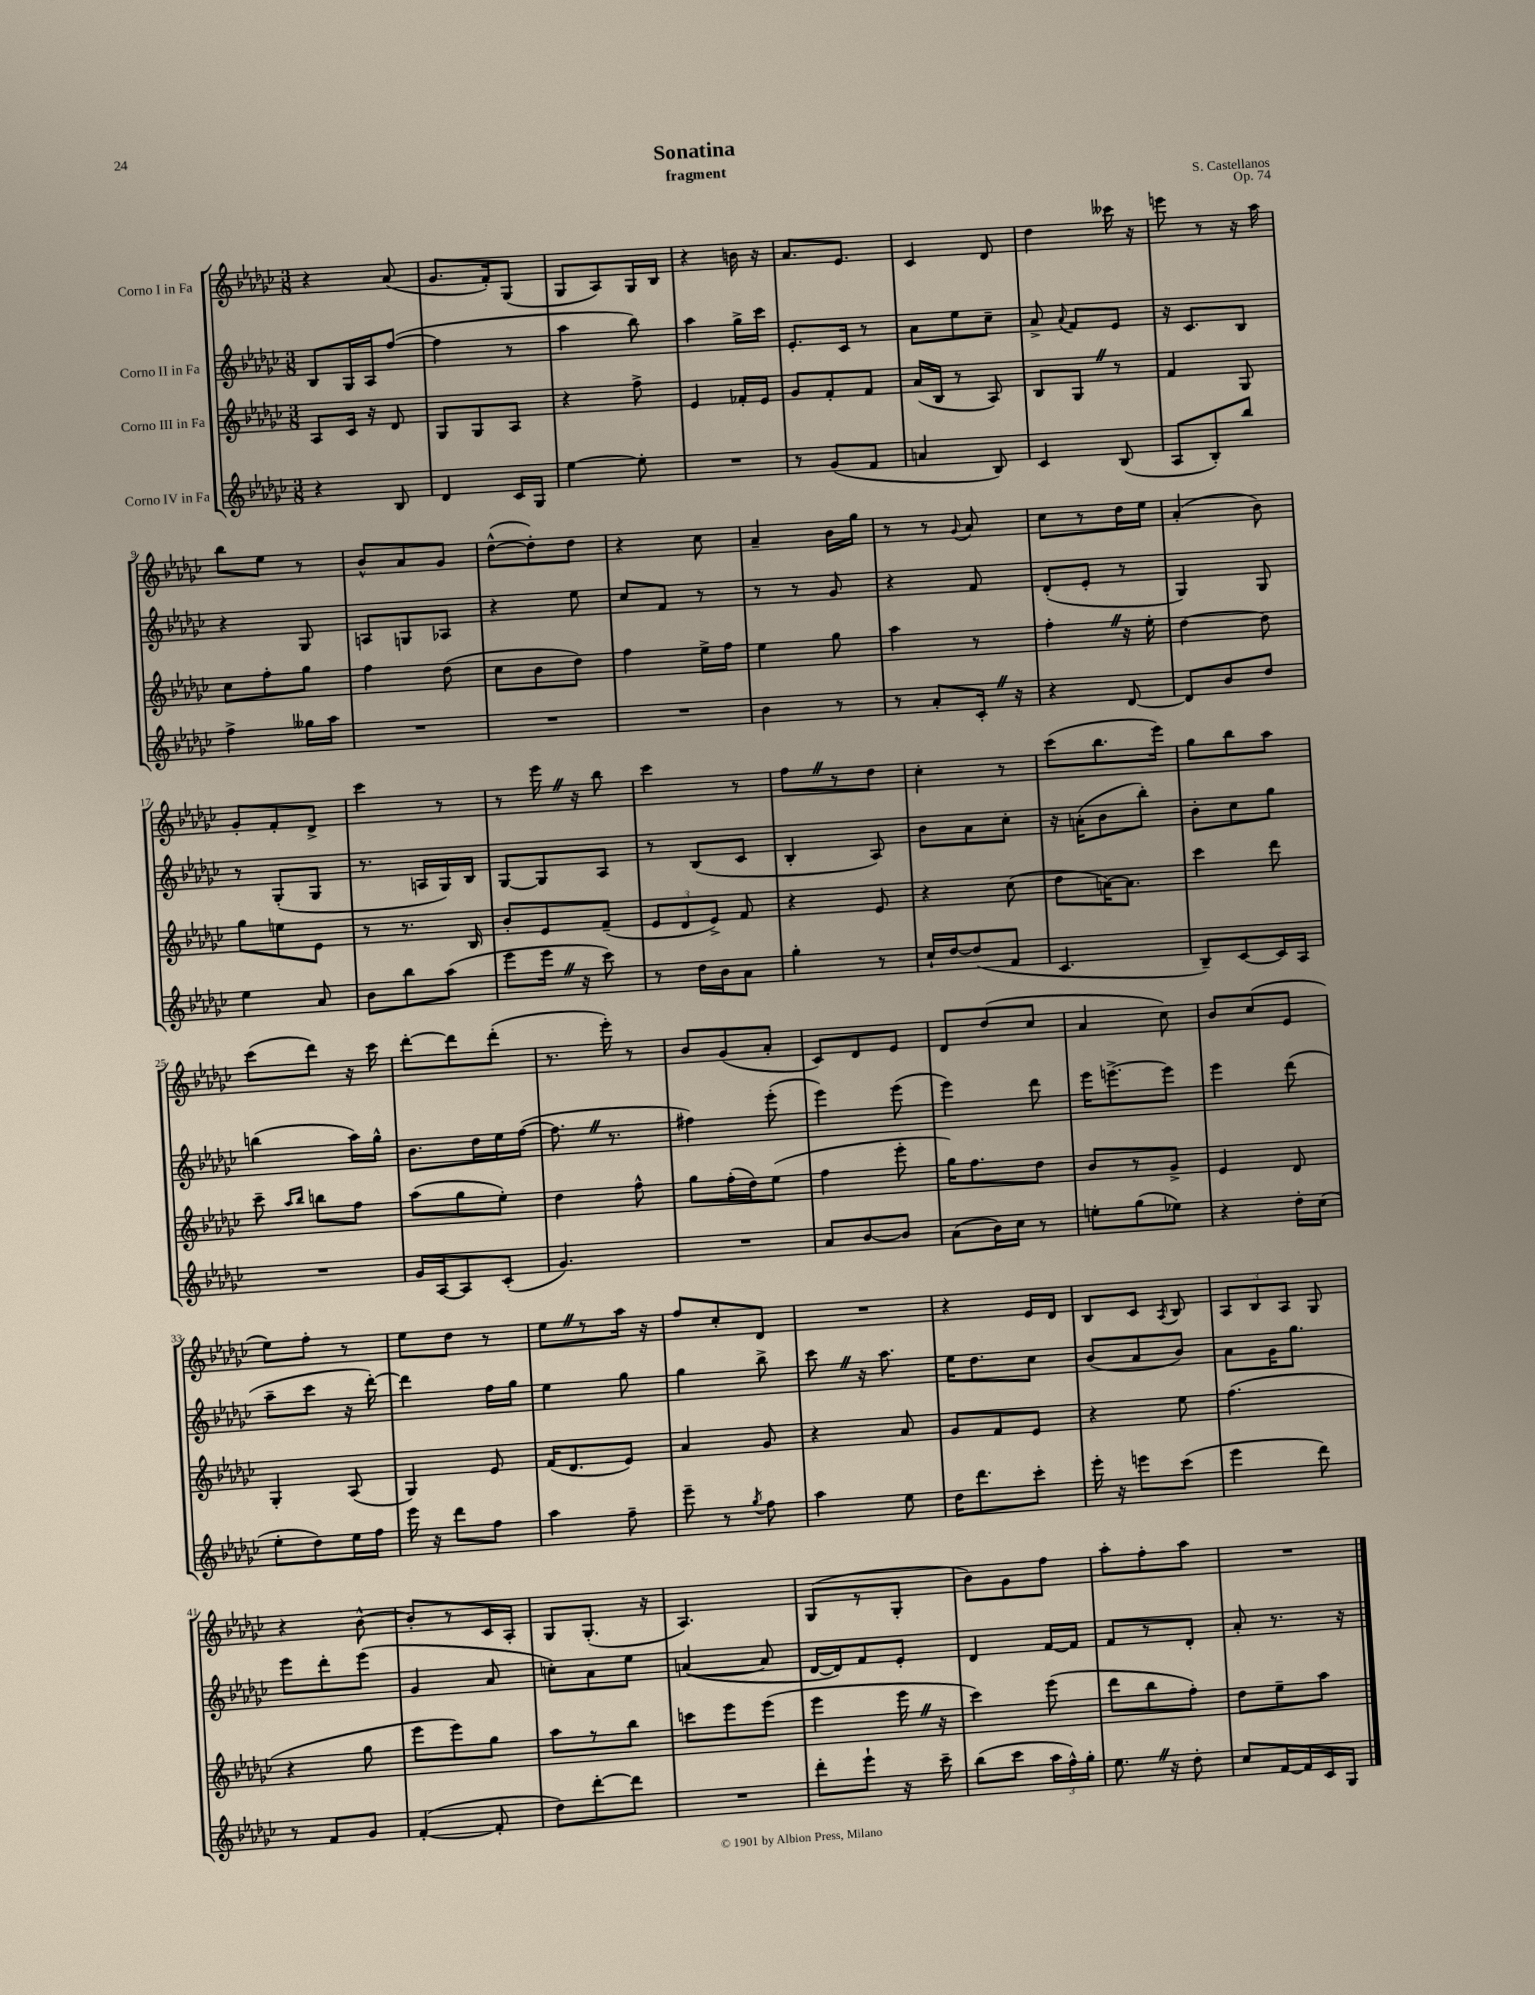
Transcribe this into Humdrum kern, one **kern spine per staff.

**kern	**kern	**kern	**kern
*part4	*part3	*part2	*part1
*staff4	*staff3	*staff2	*staff1
*I"Corno IV in Fa	*I"Corno III in Fa	*I"Corno II in Fa	*I"Corno I in Fa
*clefG2	*clefG2	*clefG2	*clefG2
*k[b-e-a-d-g-c-]	*k[b-e-a-d-g-c-]	*k[b-e-a-d-g-c-]	*k[b-e-a-d-g-c-]
*M3/8	*M3/8	*M3/8	*M3/8
=1	=1	=1	=1
4r	8A-/L	8B-/L	4r
.	16c-/Jk	16G-/L	.
.	16r	16A-/J	.
8B-/	8d-/	([8ff/J	(8a-/
=2	=2	=2	=2
4d-/	8G-/L	4ff\]	8.g-/L
.	8G-/	.	.
.	.	.	16f'/k)
16c-/LL	8A-/J	8r	(8G-/J
16G-/JJ	.	.	.
=3	=3	=3	=3
[4ee-\	4r	4aa-\	8G-/L
.	.	.	8A-/)
8ee-'\]	8ff^\	8bb-\)	16G-/L
.	.	.	16B-/JJ
=4	=4	=4	=4
4.r	4e-/	4aa-\	4r
.	16f-X'/LL	16gg-^\LL	16bn\
.	16e-/JJ	16ccc-\JJ	16r
=5	=5	=5	=5
8r	8g-/L	8.e-'/L	8.a-/L
(8g-/L	8f'/	.	.
.	.	16c-/Jk	8.e-/J
8f/J	8f/J	8r	.
=6	=6	=6	=6
4an/	(16a-/LL	8a-\L	4c-/
.	16B-/JJ	.	.
.	8r	8ee-\	.
8B-/)	8A-/)	8cc-~\J	8d-/
=7	=7	=7	=7
4c-/	8B-/L	8a-^/	4dd-\
.	.	8qqa-/	.
.	8G-Z/J	8f/L	.
(8B-/	8r	8e-/J	16ccc--X\
.	.	.	16r
=8	=8	=8	=8
8A-/L	4f/	16r	8eeen\
.	.	8.c-/L	.
8B-'/)	.	.	8r
8bb-/J	8G-/	8B-/J	16r
.	.	.	16aa-\
!!LO:LB:g=z
=9	=9	=9	=9
4ff^\	8cc-\L	4r	8bb-\L
.	8ff'\	.	8ee-\J
16gg--X\LL	8gg-\J	8G-/	8r
16aa-\JJ	.	.	.
=10	=10	=10	=10
4.r	4ff\	8An/L	8b-^^/L
.	.	8Gn/	8a-/
.	(8dd-\	8A-X/J	8g-/J
=11	=11	=11	=11
4.r	8cc-\L	4r	([8dd-^^\L
.	8b-\	.	8dd-'\])
.	8dd-\J)	8ee-\	8dd-\J
=12	=12	=12	=12
4.r	4ff\	8cc-/L	4r
.	.	8f/J	.
.	16ee-^\LL	8r	8cc-\
.	16ff\JJ	.	.
=13	=13	=13	=13
4b-\	4ee-\	8r	4a-~/
.	.	8r	.
8r	8gg-\	8g-/	16b-\LL
.	.	.	16gg-\JJ
=14	=14	=14	=14
8r	4aa-\	4r	8r
8a-'/L	.	.	8r
.	.	.	8qqg-/
16c-'Z/Jk	8r	8f/	8a-/
16r	.	.	.
=15	=15	=15	=15
4r	4ff'Z\	(8d-'/L	8cc-\L
.	.	8e-'/J	8r
[8d-/	16r	8r	16dd-\L
.	16ee-'\	.	16ee-\JJ
=16	=16	=16	=16
8d-/L]	[4dd-\	4G-/)	(4a-'/
8b-/	.	.	.
8dd-/J	8dd-\]	8G-/	8b-\)
!!LO:LB:g=z
=17	=17	=17	=17
4ee-\	8gg-\L	8r	8g-'/L
.	8een\	(8G-'/L	8f'/
8a-/	8e-\J	8G-/J	8d-^/J
=18	=18	=18	=18
8b-\L	8r	8.r	4ccc-\
8bb-\	8.r	.	.
.	.	16An/LL	.
(8aa-\J	.	16G-/)	8r
.	16B-/	16B-/JJ	.
=19	=19	=19	=19
8eee-\L	8b-'/L	[8G-/L	8r
16eee-Z\Jk	8e-/	8G-/]	16eee-Z\
16r	.	.	16r
8ccc-\)	(8f~/J	8A-/J	8bb-\
=20	=20	=20	=20
8r	12e-/L	8r	4ccc-\
.	12d-/	.	.
16dd-\LL	.	(8B-/L	.
.	12e-^/J)	.	.
16b-\J	.	.	.
8a-\J	8f/	8c-/J	8r
=21	=21	=21	=21
4gg-'\	4r	4B-'/	8ffZ\L
.	.	.	8r
8r	8e-/	8A-/)	8dd-\J
=22	=22	=22	=22
16cc-`/LL	4r	8b-\L	4cc-'\
[16dd-/J	.	.	.
(8dd-/]	.	8a-\	.
8f/J	(8cc-\	8cc-'\J	8r
=23	=23	=23	=23
4.c-/	8dd-\L	16r	(8ccc-\L
.	.	(16an'\KL	.
.	[16an\K)	8b-\	8.bb-\
.	8.a\J]	.	.
.	.	8bb-'\J)	.
.	.	.	16eee-\Jk)
=24	=24	=24	=24
8B-~/L)	4ccc-\	8b-'\L	8gg-\L
[8c-/	.	8cc-\	8bb-\
16c-/L]	8ddd-\	8gg-\J	8aa-\J
16A-/JJ	.	.	.
!!LO:LB:g=z
=25	=25	=25	=25
4.r	8ccc-~\	(4bbn\	(8ccc-\L
.	16qqaa-/LL	.	.
.	16qqbb-/JJ	.	.
.	8bbn\L	.	8ddd-\J)
.	8ff\J	16aa-\LL)	16r
.	.	16gg-^^\JJ	16ccc-\
=26	=26	=26	=26
16g-/LL	(8aa-\L	8.b-\L	[8ddd-'\L
[16A-/J	.	.	.
8A-/]	8gg-\	.	8ddd-\]
.	.	16dd-\L	.
(8c-'/J	8ee-'\J)	16ee-\	(8ddd-'\J
.	.	([16ff\JJ	.
=27	=27	=27	=27
4.g-/)	4dd-\	8.ffZ\]	8.r
.	.	8.r	16eee-'\)
.	8ff^^\	.	8r
=28	=28	=28	=28
4.r	8gg-\L	4ff#X\)	8b-/L
.	(16ff'\L	.	(8g-/
.	16dd-\J)	.	.
.	(8ee-\J	(8eee-'\	8a-'/J
=29	=29	=29	=29
8a-/L	4ff\	4eee-\)	8c-/L)
[8b-/	.	.	8d-/
8b-/J]	8eee-'\	(8eee-\	8e-/J
=30	=30	=30	=30
(8a-\L	16gg-\KL)	4eee-\)	8d-/L
.	8.ff\	.	.
16b-\L)	.	.	(8dd-/
16cc-\JJ	.	.	.
8r	8dd-\J	8ddd-\	8cc-/J
=31	=31	=31	=31
8een'\L	8b-/L	16eee-\KL	4a-/
.	.	[8.eeen^\	.
(8gg-\	8r	.	.
8ee-X\J)	8g-^/J	8eee\J]	8cc-\)
=32	=32	=32	=32
4r	4e-/	4eee-\	8b-/L
.	.	.	(8cc-/
16dd-'\LL	8d-/	(8ddd-\	8e-/J
(16cc-\JJ	.	.	.
!!LO:LB:g=z
=33	=33	=33	=33
8ee-'\L	4G-'/	8aa-~\L	8ee-\L)
8dd-\)	.	8ccc-\J	8ff'\J
16ee-\L	(8A-/	16r	8r
16ff\JJ	.	[16ddd-'\)	.
=34	=34	=34	=34
16eee-\	4G-/)	4ddd-\]	8ee-\L
16r	.	.	.
8ddd-\L	.	.	8dd-\J
8ff\J	8e-/	16ff\LL	8r
.	.	16gg-\JJ	.
=35	=35	=35	=35
4aa-\	(16f/KL	4ee-\	8ee-Z\L
.	8.d-/	.	.
.	.	.	8r
8ff~\	8e-/J)	8gg-\	16aa-\Jk
.	.	.	16r
=36	=36	=36	=36
8eee-~\	4a-/	4gg-\	8ff/L
8r	.	.	8cc-'/
8qgg-/	.	.	.
8ff\	8g-/	8bb-^\	8d-/J
=37	=37	=37	=37
4aa-\	4r	8ccc-Z\	4.r
.	.	16r	.
.	.	8.aa-\	.
8ee-\	8a-/	.	.
=38	=38	=38	=38
16dd-\KL	8g-/L	16ee-\KL	4r
8.ddd-\	.	8.dd-\	.
.	8f/	.	.
8ccc-'\J	8e-/J	8cc-\J	16e-/LL
.	.	.	16d-/JJ
=39	=39	=39	=39
16eee-'\	4r	(8b-/L	8B-/L
16r	.	.	.
8eeen\L	.	8a-/	8c-/J
.	.	.	8qA-/
(8ccc-\J	8ee-\	8b-/J)	8B-/
=40	=40	=40	=40
4eee-\	(4.ff\	8a-\L	12A-/L
.	.	.	12B-/
.	.	16g-\K	.
.	.	.	12A-/J
.	.	8.gg-\J	.
8ddd-\)	.	.	8G-/
!!LO:LB:g=z
=41	=41	=41	=41
8r	4r	8eee-\L	4r
8f/L	.	8ddd-'\	.
8g-/J	8gg-\	(8eee-\J	[8b-^^\
=42	=42	=42	=42
([4f'/	8eee-\L	4g-/	8b-'/L]
.	8eee-\)	.	8r
8f'/]	8gg-\J	8a-/	16c-/L
.	.	.	16A-'/JJ
=43	=43	=43	=43
8dd-\L)	8aa-\L	8ccn'\L)	8G-/L
[8ddd-'\	8r	8a-\	(8.G-'/J
8ddd-\J]	8bb-\J	8ee-\J	.
.	.	.	16r
=44	=44	=44	=44
4.r	8cccn\L	([4an/	4.A-/)
.	8eee-\	.	.
.	(8eee-\J	8a/]	.
=45	=45	=45	=45
8ddd-'\L	4eee-\	[16d-/LL	(8G-/L
.	.	16d-/J])	.
8eee-`\J	.	8f/	8r
16r	16eee-Z\	8e-'/J	8G-'/J
16ccc-~\	16r	.	.
=46	=46	=46	=46
(8bb-\L	4ccc-\)	4d-/	8b-\L)
8ccc-\J	.	.	8g-\
24aa-\LL	(8eee-\	[16f/LL	8ff\J
24ff^^\)	.	.	.
.	.	16f/JJ]	.
24gg-'\JJ	.	.	.
=47	=47	=47	=47
8.ee-Z\	8ddd-\L	8f/L	8aa-'\L
.	8bb-\	8r	8ff'\
16r	.	.	.
8dd-'\	8ff'\J)	8d-'/J	8aa-\J
=48	=48	=48	=48
8cc-/L	8dd-\L	8a-'/	4.r
[16f/L	8ee-~\	8.r	.
16f/]	.	.	.
16c-/	8aa-\J	.	.
16G-/JJ	.	16r	.
==	==	==	==
*-	*-	*-	*-
